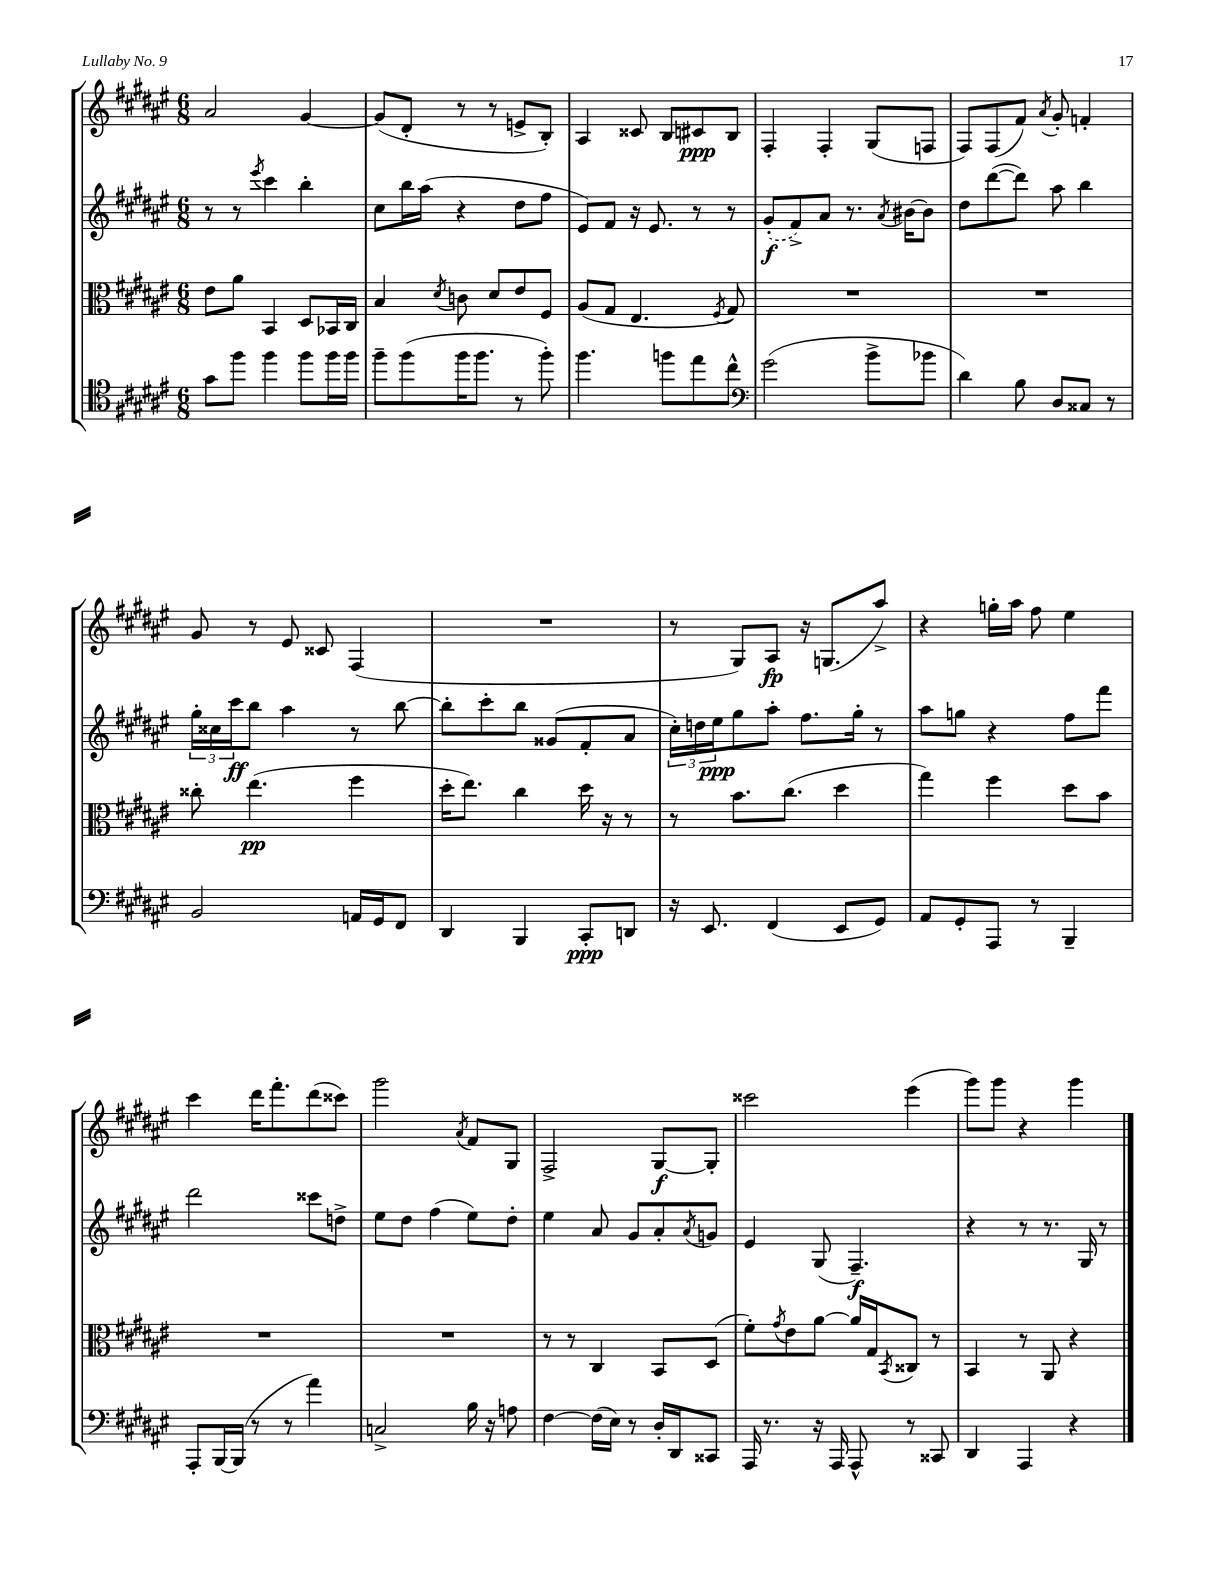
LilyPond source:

<<
\new StaffGroup <<
\new Staff = "s0" {
    \clef treble \key fis \major \numericTimeSignature \time 6/8
    ais'2 gis'4~ |
    gis'8( dis'8-. r8 r8 e'8-> b8-.) |
    ais4 cisis'8 b8 cis'8\ppp b8 |
    fis4-. fis4-. gis8( f8 |
    fis8) fis8( fis'8) \acciaccatura { ais'8 } gis'8-. f'4-. |
    gis'8 r8 eis'8 cisis'8 fis4( |
    R2. |
    r8 gis8) ais8\fp r16 g8.( ais''8->) |
    r4 g''16-. ais''16 fis''8 eis''4 |
    cis'''4 dis'''16 fis'''8.-. dis'''8( cisis'''8) |
    gis'''2 \acciaccatura { ais'8 } fis'8 gis8 |
    fis2-> gis8~\f gis8-. |
    cisis'''2 eis'''4( |
    gis'''8) gis'''8 r4 gis'''4 \bar "|." |
}
\new Staff = "s1" {
    \clef treble \key fis \major \numericTimeSignature \time 6/8
    r8 r8 \acciaccatura { eis'''8 } cis'''4 b''4-. |
    cis''8 b''16 ais''16( r4 dis''8 fis''8 |
    eis'8) fis'8 r16 eis'8. r8 r8 |
    \once \slurDashed gis'8-.\f( fis'8->) ais'8 r8. \acciaccatura { ais'8 } bis'16~ bis'8 |
    dis''8 dis'''8~( dis'''8) ais''8 b''4 |
    \tuplet 3/2 { gis''16-. cisis''16 cis'''16\ff } b''8 ais''4 r8 b''8~ |
    b''8-. cis'''8-. b''8 gisis'8( fis'8-. ais'8 |
    \tuplet 3/2 { cis''16-.) d''16 eis''16\ppp } gis''8 ais''8-. fis''8. gis''16-. r8 |
    ais''8 g''8 r4 fis''8 fis'''8 |
    dis'''2 cisis'''8 d''8-> |
    eis''8 dis''8 fis''4( eis''8) dis''8-. |
    eis''4 ais'8 gis'8 ais'8-. \acciaccatura { ais'8 } g'8 |
    eis'4 gis8( fis4.--\f) |
    r4 r8 r8. gis16 r8 \bar "|." |
}
\new Staff = "s2" {
    \clef alto \key fis \major \numericTimeSignature \time 6/8
    eis'8 ais'8 b,4 dis8 bes,16 cis16 |
    b4 \acciaccatura { dis'8 } c'8 dis'8 eis'8 fis8 |
    ais8( gis8 eis4. \acciaccatura { fis8 } gis8) |
    R2. |
    R2. |
    cisis''8-. eis''4.\pp( fis''4 |
    dis''16-. eis''8.) cis''4 dis''16 r16 r8 |
    r8 b'8. cis''8.( dis''4 |
    gis''4) fis''4 dis''8 b'8 |
    R2. |
    R2. |
    r8 r8 cis4 b,8 dis8( |
    fis'8-.) \acciaccatura { gis'8 } eis'8 ais'8~ ais'16 gis16 \acciaccatura { b,8 } cisis8 r8 |
    b,4 r8 ais,8 r4 \bar "|." |
}
\new Staff = "s3" {
    \clef tenor \key fis \major \numericTimeSignature \time 6/8
    gis'8 fis''8 fis''4 fis''8 fis''16 fis''16 |
    fis''8-- fis''8( fis''16 fis''8. r8 fis''8-.) |
    fis''4. f''8 eis''8 cis''8-^ |
    \clef bass gis'2( b'8-> bes'8 |
    dis'4) b8 dis8 cisis8 r8 |
    b,2 a,16 gis,16 fis,8 |
    dis,4 b,,4 cis,8-.\ppp d,8 |
    r16 eis,8. fis,4( eis,8 gis,8) |
    ais,8 gis,8-. ais,,8 r8 b,,4-- |
    ais,,8-. b,,16~ b,,16( r8 r8 ais'4) |
    c2-> b16 r16 a8 |
    fis4~ fis16( eis16) r8 dis16-. dis,16 cisis,8 |
    ais,,16 r8. r16 ais,,16 ais,,8-^ r8 cisis,8 |
    dis,4 ais,,4 r4 \bar "|." |
}
>>
>>
\layout { \context { \Score \remove "Bar_number_engraver" } }
